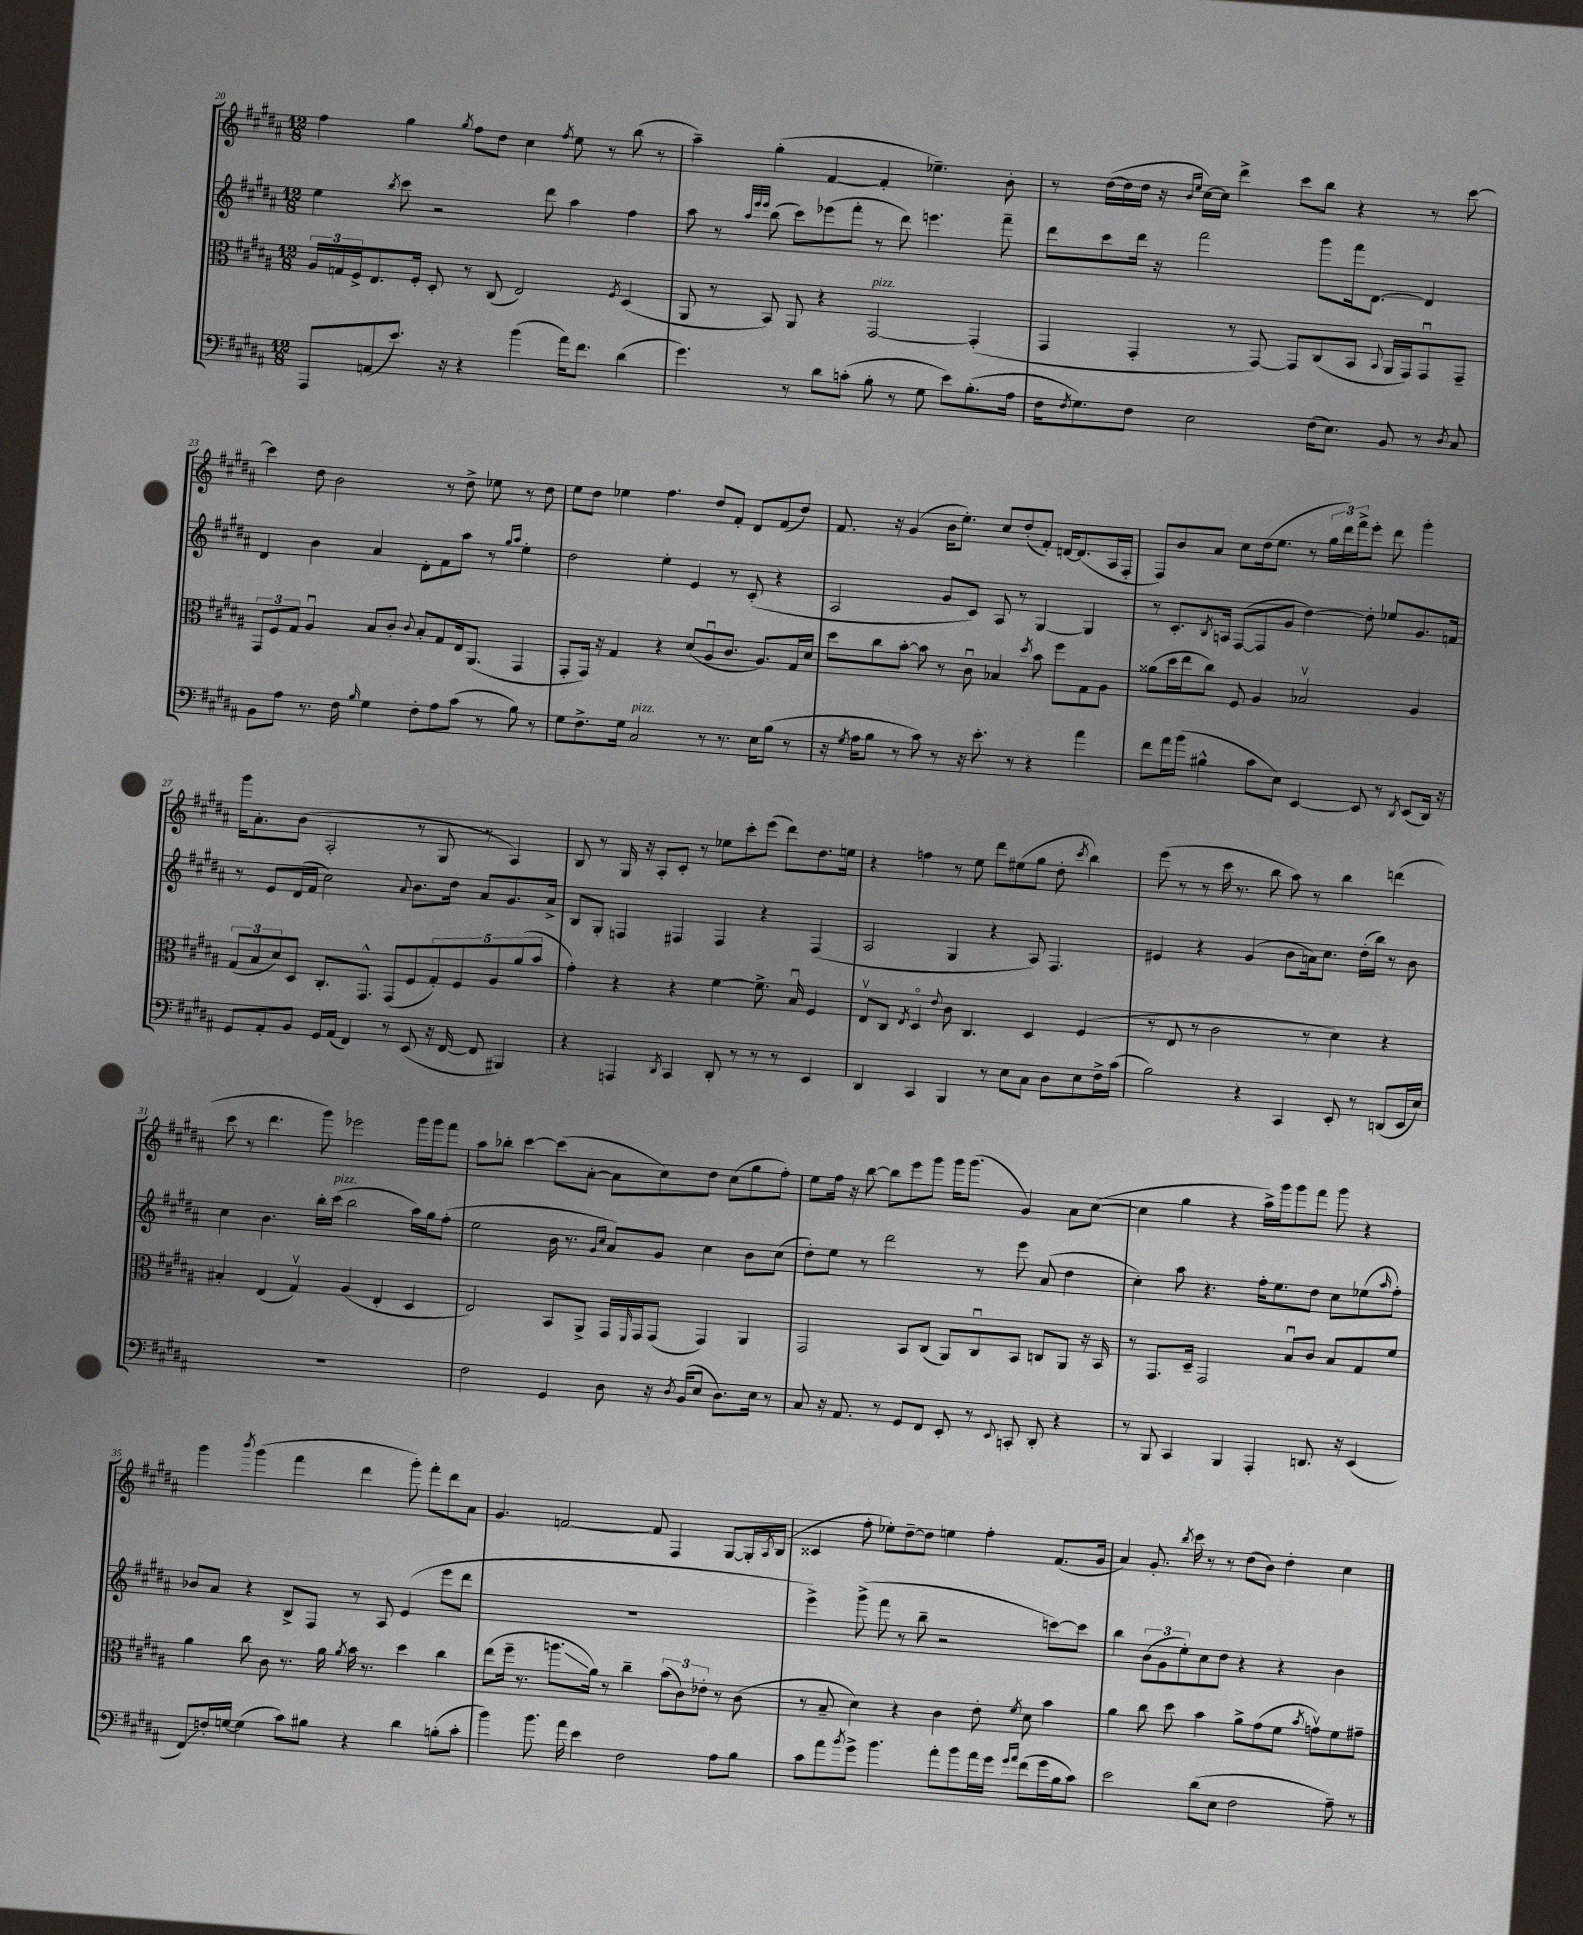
<<
\new StaffGroup <<
\new Staff = "s0" {
    \clef treble \key b \major \numericTimeSignature \time 12/8
    fis''4 gis''4 \acciaccatura { gis''8 } fis''8 dis''8 cis''4 \acciaccatura { fis''8 } e''8 r8 b''8( r8 |
    ais''4--) gis''4-.( fis'4~ fis'4-. ees''4.--) b'8-. |
    r8 dis''16~( dis''16 dis''16 r16 \grace { b'16 e''16 } cis''16~) cis''16 dis'''4-> cis'''8 b''8 r4 r8 cis'''8~ |
    cis'''4 dis''8 b'2 r8 dis''8-> ees''8 r8 dis''8 |
    e''8 dis''8 ees''4 fis''4. dis''8 fis'8-. dis'8 fis'8( dis''8) |
    fis'8. r16 gis'4( b'16 e''8.-.) cis''8 dis''8-.( fis'8-.) d'16~ d'8.( ais16 fis16-. |
    fis8) b'8 ais'8 cis''8 dis''16( e''8. r8 \tuplet 3/2 { gis''16 dis'''16) fis'''16-> } e'''8-. dis'''8 gis'''4-. |
    gis'''16 ais'8.-. b'8( ais2-. r8 gis8 r8 ais4) |
    b8 r8 gis16 r16 ais8-. cis'8-. r8 ees''8 cis'''8-. e'''8( dis'''8) dis''8. e''16 |
    r4 f''4 r8 e''8 dis'''8 eis''8( gis''8 dis''8-. \acciaccatura { cis'''8 } b''4) |
    e'''8( r8 r8 cis'''16 r8. b''8 ais''8) r8 b''4 d'''4( |
    cis'''8 r8 dis'''4. gis'''8) ees'''2 gis'''16 gis'''16 fis'''8 |
    ais''8 bes''8-. cis'''4~ cis'''8( ais'8~-. ais'8 cis''8) dis''8 cis''8( gis''8 fis''8-.) |
    e''8 fis''16 r16 b''8~ b''8 e'''8 gis'''8 gis'''16 gis'''8.( gis'4) ais'8 cis''8~( |
    cis''4 gis''4 r4 ais''16->) gis'''16 gis'''8 fis'''8 gis'''8 r4 |
    gis'''4 \acciaccatura { b'''8 } gis'''4( fis'''4 dis'''4 gis'''8-.) fis'''8-. dis'''8 ais'8 |
    gis'4. f'2~ f'8 fis4 gis8~ gis16-. \acciaccatura { ais8 } b16( |
    cisis'4 fis''8-. ees''8-.) dis''8~-- dis''8 e''4 fis''4-. fis'8.( gis'16 |
    ais'4) gis'8.-. \acciaccatura { b''8 } cis'''16 r8 r8 dis''8( b'8) dis''4-. cis''4 \bar "|." |
}
\new Staff = "s1" {
    \clef treble \key b \major \numericTimeSignature \time 12/8
    e''4 \acciaccatura { b''8 } cis'''8 r2 dis'''8 ais''4 fis''4 |
    ais''8 r8 \grace { ais''32 e'''32 e'''32 } b''8( cis'''8) ees'''8( fis'''8-. r8 dis'''8) e'''4. fis'''8-- |
    dis'''8 cis'''8 dis'''16 r16 fis'''2 gis'''8 fis'''16 dis'8.~ dis'4 |
    dis'4 b'4 ais'4 dis'8-. fis'8 ais''8 r8 \grace { gis''16 ais''16 } e''4-. |
    dis''2 e''4-. e'4 r8 cis'8-.( r4 |
    ais2 gis'8 cis'8) ais8 r8 gis4~ gis4 |
    r8 cis'8.-. \acciaccatura { b8 } a16 fis8~( fis8 gis'8 dis''4~) dis''8-. ees''8 gis'8. f'16 |
    r8 e'8 dis'16( fis'16 cis''2) \appoggiatura { ais'8 } b'8. dis''16 ais'8 gis'8. ais'16-> |
    b8 gis8-. f4 fis4 fis4 r4 fis4( |
    ais2 gis4 r4 ais8) fis4. |
    eis'4 r4 gis'4( b'8 a'16) cis''8. dis''16-.( b''16) r8 b'8 |
    cis''4 b'4. b''16-. cis'''16^\markup { \italic "pizz." }( b''2 ais''16) gis''16 fis''8-.( |
    e''2 b'16 r8. \grace { gis'16 cis''16 } ais'8) gis'8 cis''4 b'8 cis''8( |
    dis''8-.) e''8 r8 dis'''2 r8 e'''8 ais'8( dis''4 |
    cis''4-.) ais''8 r4. fis''16-. e''8. dis''8 cis''8 ees''8( \grace { ais''16 } fis''8-.) |
    bes'8 ais'8 r4 b8-> fis8 r8 ais8 e'4( e'''8 dis'''8 |
    R1. |
    e'''4->) gis'''8->( fis'''8 r8 b''8-- r2 c'''8~) c'''8 |
    b''4 \tuplet 3/2 { b'8( gis'8 e''8-.) } cis''8 dis''8 r4 r4 b'4 \bar "|." |
}
\new Staff = "s2" {
    \clef alto \key b \major \numericTimeSignature \time 12/8
    \tuplet 3/2 { ais16 g16 fis16-> } e8. fis16-. dis8-. r8 cis8( e2) \acciaccatura { fis8 } dis4( |
    ais,8 r8 b,8) ais,8 r4 gis,2~^\markup { \italic "pizz." } gis,4-.( |
    gis,4 gis,4-. r8 gis,8~) gis,8 cis8( b,8 \appoggiatura { b,8 } ais,16 gis,16) gis,8\downbow gis,8-- |
    \tuplet 3/2 { gis,8 fis8 gis8 } ais4\downbow b8 cis'8-. \appoggiatura { cis'8 } b8-. gis8 e16 ais,8.( gis,4 |
    gis,8-. gis,16) r16 gis4 r4 dis'8( ais8\downbow cis'8. ais8.) gis16 dis'16 |
    dis''8 cis''8 b'8~-. b'8 r8 cis'8\downbow bes4 \acciaccatura { dis''8 } b'8 fis''8 gis8 ais8 |
    aisis'8( dis''16 e''16 cis''8) fis8 ais4 bes2\upbow ais4 |
    \tuplet 3/2 { gis8( b8 dis'8) } dis8 cis8.-. gis,8.-^ gis,8( fis8 \tuplet 5/4 { gis8-.) fis8 ais8 ais'8( b'8 } |
    gis'4-.) r4 r4 fis'4~ fis'8.-> b16\downbow fis4 |
    e8\upbow cis8 \acciaccatura { e8 } dis4\flageolet \appoggiatura { e'8 } cis'8 cis4. dis4 fis4( |
    r8 e8 r8 cis'2 r8 dis'4) r4 |
    bis4-. e4( gis4\upbow) ais4( e4-. dis4 |
    e2) b,8 ais,8-> gis,16 \grace { fis,16 } gis,16 gis,8( gis,4) ais,4 |
    gis,2 b,8 cis8( ais,8) cis8\downbow b,8 c8 ais,8 r16 b,16 |
    r8 gis,8. dis16-- gis,2 b8\downbow cis'8 b8 gis8 fis'8 |
    ais'4 cis''8 cis'8 r8. ais'16 \acciaccatura { ais'8 } b'16 r8. dis''4 cis''4 |
    e''8( fis''16-- r8. a''8.\glissando ais'16) r8 cis''4-- \tuplet 3/2 { b'8( cis'8) ees'8-. } r8 cis'8( |
    r8 b8-- dis'4) r4 cis'4 e'8-. \acciaccatura { fis'8 } dis'8 b'4 |
    ais'4 cis''8 dis''8 b'4 ais'8-> gis'8( fis'8 \acciaccatura { b'8 } g'8\upbow) fis'8 gis'8-- \bar "|." |
}
\new Staff = "s3" {
    \clef bass \key b \major \numericTimeSignature \time 12/8
    ais,,8 a,8( e'8.) r16 r4 b'4( ais'16) fis'8. dis'4( |
    gis'4.) r8 dis'8 c'8-.( b8-. r8 gis8 e'8) b8.-.( ais16 |
    fis16 \acciaccatura { fis8 } gis8.) fis8 e2 fis16( e8.) b,8 r8 \acciaccatura { dis8 } cis8 |
    b,8 ais8 r8. fis16 \grace { b16 } gis4 fis8-. ais8 cis'8( r8 b8) r8 |
    gis8 fis8.-> gis16 cis2^\markup { \italic "pizz." } r8 r8. e16 b8( r8 |
    r16 \acciaccatura { gis8 } ais16 b8 r8 cis'8) r8 r16 e'8.-. r8 r4 ais'4 |
    fis'8 ais'16 b'16( bis4-^ cis'8 e8) e,4~ e,8 r8 \acciaccatura { dis,8 } e,8( dis,16) r16 |
    gis,8 ais,8-. b,8 gis,16 ais,16( fis,4) r8 e,8( r16 fis,16~ fis,8 bis,,4) |
    r4 a,,4 \acciaccatura { dis,8 } cis,4 dis,8-. r8 r8 r8 e,4 |
    dis,4 cis,4 b,,4 r8 e8 cis8 dis8 e8 fis16-> cis'16( |
    b2) r4 cis,4 e,8-. r8 d,8( e,16 e16) |
    R1. |
    fis2 gis,4 dis8 r16 \acciaccatura { dis8 } b,16( e8 dis8.) e16 r8 |
    cis8 r16 ais,8. r8 gis,8 fis,8 e,8-. r8 \appoggiatura { e,8 } c,8-. dis,8-. r4 |
    r8 b,,8 cis,4 b,,4 ais,,4-. d,8. r16 e,4( |
    fis,8\glissando) f16-. g16~ g4( cis'8) bis8 r4 dis'4 b8-.( cis'8-. |
    b'4) b'8. ais'16 e'4 fis2 ais8 b8 |
    cis'8 ais'8 \acciaccatura { b'8 } gis'8-> b'4. ais'8-. b'8 ais'16 gis'16 \grace { gis'16 ais'16 } fis'8( gis'16 b16 cis'8) |
    e'2 dis'8( e8 fis2 ais8--) r8 \bar "|." |
}
>>
>>
\layout { \context { \Score currentBarNumber = #20 } }
